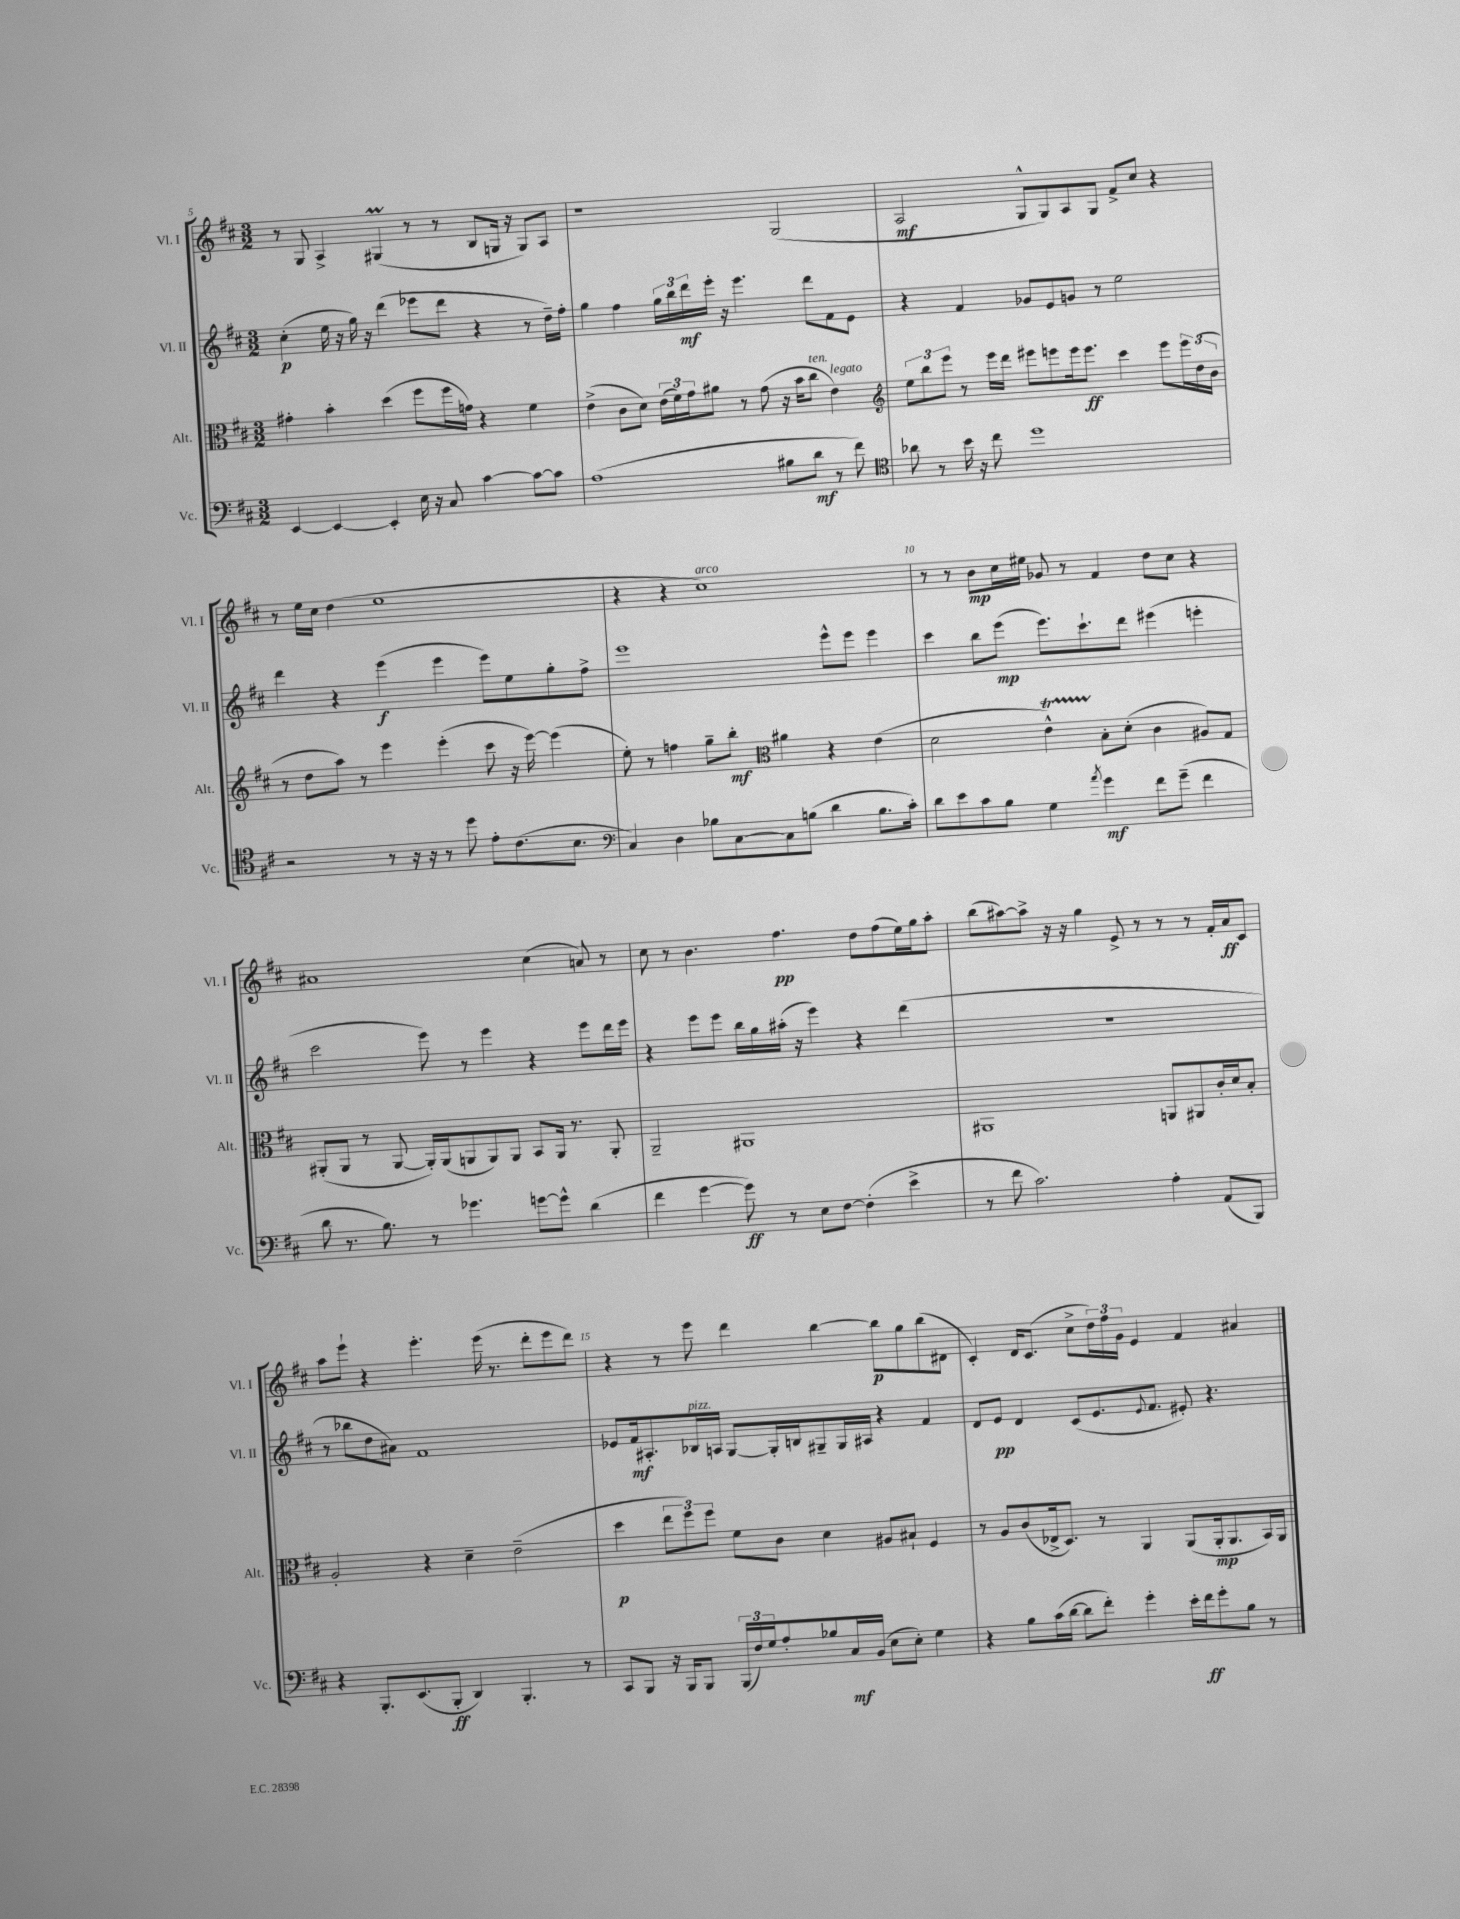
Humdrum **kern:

**kern	**kern	**kern	**kern
*staff4	*staff3	*staff2	*staff1
*clefF4	*clefC3	*clefG2	*clefG2
*k[f#c#]	*k[f#c#]	*k[f#c#]	*k[f#c#]
*M3/2	*M3/2	*M3/2	*M3/2
[4EE	4g#'	(4cc#'	8r
.	.	.	8G
4EE_	4b'	16ee	4A^
.	.	16r	.
.	.	16gg)	.
.	.	16r	.
4EE']	(4dd	(4ddd	(4G#
16E	8ff#	8eee-	8r
16r	.	.	.
8C#	16ff#	8ddd	8r
.	16g)	.	.
[4c#	4r	4r	8B
.	.	.	16G
.	.	.	16r
8c#_	4f#	8r	8G)
8c#]	.	16dd~)	8A
.	.	16ff#'	.
=	=	=	=
(1A	(4e^	4gg	1r
.	8c#	4ff#	.
.	8d)	.	.
.	(24e	24gg	.
.	24f#)	24bb	.
.	24g	24ddd	.
.	8a#	16eee'	.
.	.	16r	.
.	8r	4.eee	.
.	(8g	.	.
8B#	16r	.	(2G
.	16b	.	.
8d	8cc#	8ddd	.
8r	4e)	8f#	.
8f#)	.	8e	.
=	=	=	=
*clefC4	*clefG2	*	*
8a-	12ee	4r	2A
.	12bb	.	.
8r	.	.	.
.	12eee	.	.
16b	8r	4f#	.
16r	.	.	.
8cc#	16eee	.	.
.	16ddd	.	.
1dd	8eee#	8g-	8G^^
.	8eee	8e	8G)
.	16eee	8g	8A
.	8.eee	.	.
.	.	8r	8G
.	4ccc#	2ee	8f#^
.	.	.	8cc#
.	8eee	.	4r
.	24eee	.	.
.	(24dd	.	.
.	24b	.	.
=	=	=	=
2r	8r	4ddd	8r
.	8dd	.	16ee
.	.	.	16cc#
.	8aa)	4r	(4dd
.	8r	.	.
8r	4eee	(4eee	1ee
16r	.	.	.
16r	.	.	.
8r	(4eee'	4eee	.
8dd	.	.	.
8e'	8ccc#	8eee)	.
(8.c#	16r	8ee	.
.	[16eee)	.	.
.	(4eee]	8gg'	.
8.B	.	.	.
.	.	8ff#^	.
=	=	=	=
*clefF4	*	*	*
4C#)	8ee')	1eee	4r
.	8r	.	.
4D	4ff	.	4r
8B-	8gg~	.	1cc#)
[8C#	8bb'	.	.
*	*clefC3	*	*
8C#]	4a#	.	.
(8B	.	.	.
4d	4r	8eee^^	.
.	.	8eee	.
8.B	(4e	4eee	.
16c#')	.	.	.
=	=	=	=
8d	2d	4ccc#	8r
8e	.	.	8r
8c#	.	8bb	8b
8B	.	(8eee	16cc#
.	.	.	16ee#
4G	4e^^)	8.eee)	8g-
.	.	.	8r
.	.	8.ccc#`	.
8qa	.	.	.
4g	8B'	.	4f#
.	(8d'	8ddd	.
8f#	4c#	(4eee#	8dd
(8g~	.	.	8cc#
4f#	8A#)	4eee'	4r
.	8G	.	.
=	=	=	=
8d	(8AA#'	2ccc#	1a#
8.r	8AA#	.	.
.	8r	.	.
8.B)	.	.	.
.	[8AA#	.	.
8r	16AA#'])	8eee)	.
.	(16AA#	.	.
4.g-	8AA	8r	.
.	8AA)	4eee	.
.	8AA	.	.
[8g	8BB	4r	(4cc#
8g^^]	16AA	.	.
.	8.r	.	.
(4d	.	8eee	8a)
.	8AA'	16ddd	8r
.	.	16eee	.
=	=	=	=
4f#	2AA~	4r	8cc#
.	.	.	8r
[4g	.	8eee	4.b
.	.	8eee	.
8g])	1AA#	16bb	.
.	.	16gg	.
8r	.	(16aa#'	4.ff#
.	.	16r	.
8E	.	4eee)	.
[8F#	.	.	.
(4F#']	.	4r	8dd
.	.	.	(8ff#
4e^	.	(4ddd	16ee)
.	.	.	16gg
.	.	.	8aa'
=	=	=	=
8r	1AA#	1.r	(8bb
8f#	.	.	[8aa#)
2.c#)	.	.	8aa#^]
.	.	.	16r
.	.	.	16r
.	.	.	4gg
.	.	.	8e^
.	.	.	8r
4A'	8AA	.	8r
.	8AA#	.	8r
(8AA	16c#'	.	16f#'
.	16d	.	16a
8BBB)	8B'	.	8c#
=	=	=	=
4r	2A'	8r	8aa
.	.	8bb-	8eee`
8.BBB'	.	8dd	4r
.	.	8a#)	.
(8.EE	.	.	.
.	4r	1f#	4.eee'
8BBB'	.	.	.
4DD)	4d~	.	.
.	.	.	(16eee
.	.	.	8.r
4.BBB'	(2e~	.	.
.	.	.	8ddd'
.	.	.	8eee
8r	.	.	8ddd)
=	=	=	=
8CC#	4dd	8e-	4r
8BBB	.	16f#	.
.	.	8.A#'	.
16r	12ee	.	8r
16BBB	.	.	.
.	12ff#)	.	.
8BBB	.	16B-	8eee
.	12ff#	.	.
.	.	16A	.
(24BBB	8f#	[8G	4ddd
24F#)	.	.	.
24G	.	.	.
8A'	8c#	16G']	.
.	.	16B	.
8B-	4d	8G#~	[4bb
16C#	.	16G#	.
(16BB	.	16A#	.
8E	8A#	4r	8bb]
8E')	8B#`	.	8gg
4G	4F#	4f#	(8bb
.	.	.	8d#
=	=	=	=
4r	8r	8d	4c#')
.	8A	8e	.
8B	(8c#	4d	16d
.	.	.	(8.c#
(16c#	16E-^	.	.
[16d	8.D)	.	.
8d]	.	(8c#	8cc#^
8f#')	8r	8.e	24dd)
.	.	.	24ff#
.	.	.	24g
4g'	4AA	.	4e
.	.	8qqe	.
.	.	8.f#	.
16e'	(8AA	8e#')	4f#
16f#	.	.	.
8g'	16AA'	4.r	.
.	8.AA	.	.
8B	.	.	4a#
8r	16BB)	.	.
.	16AA	.	.
==	==	==	==
*-	*-	*-	*-
